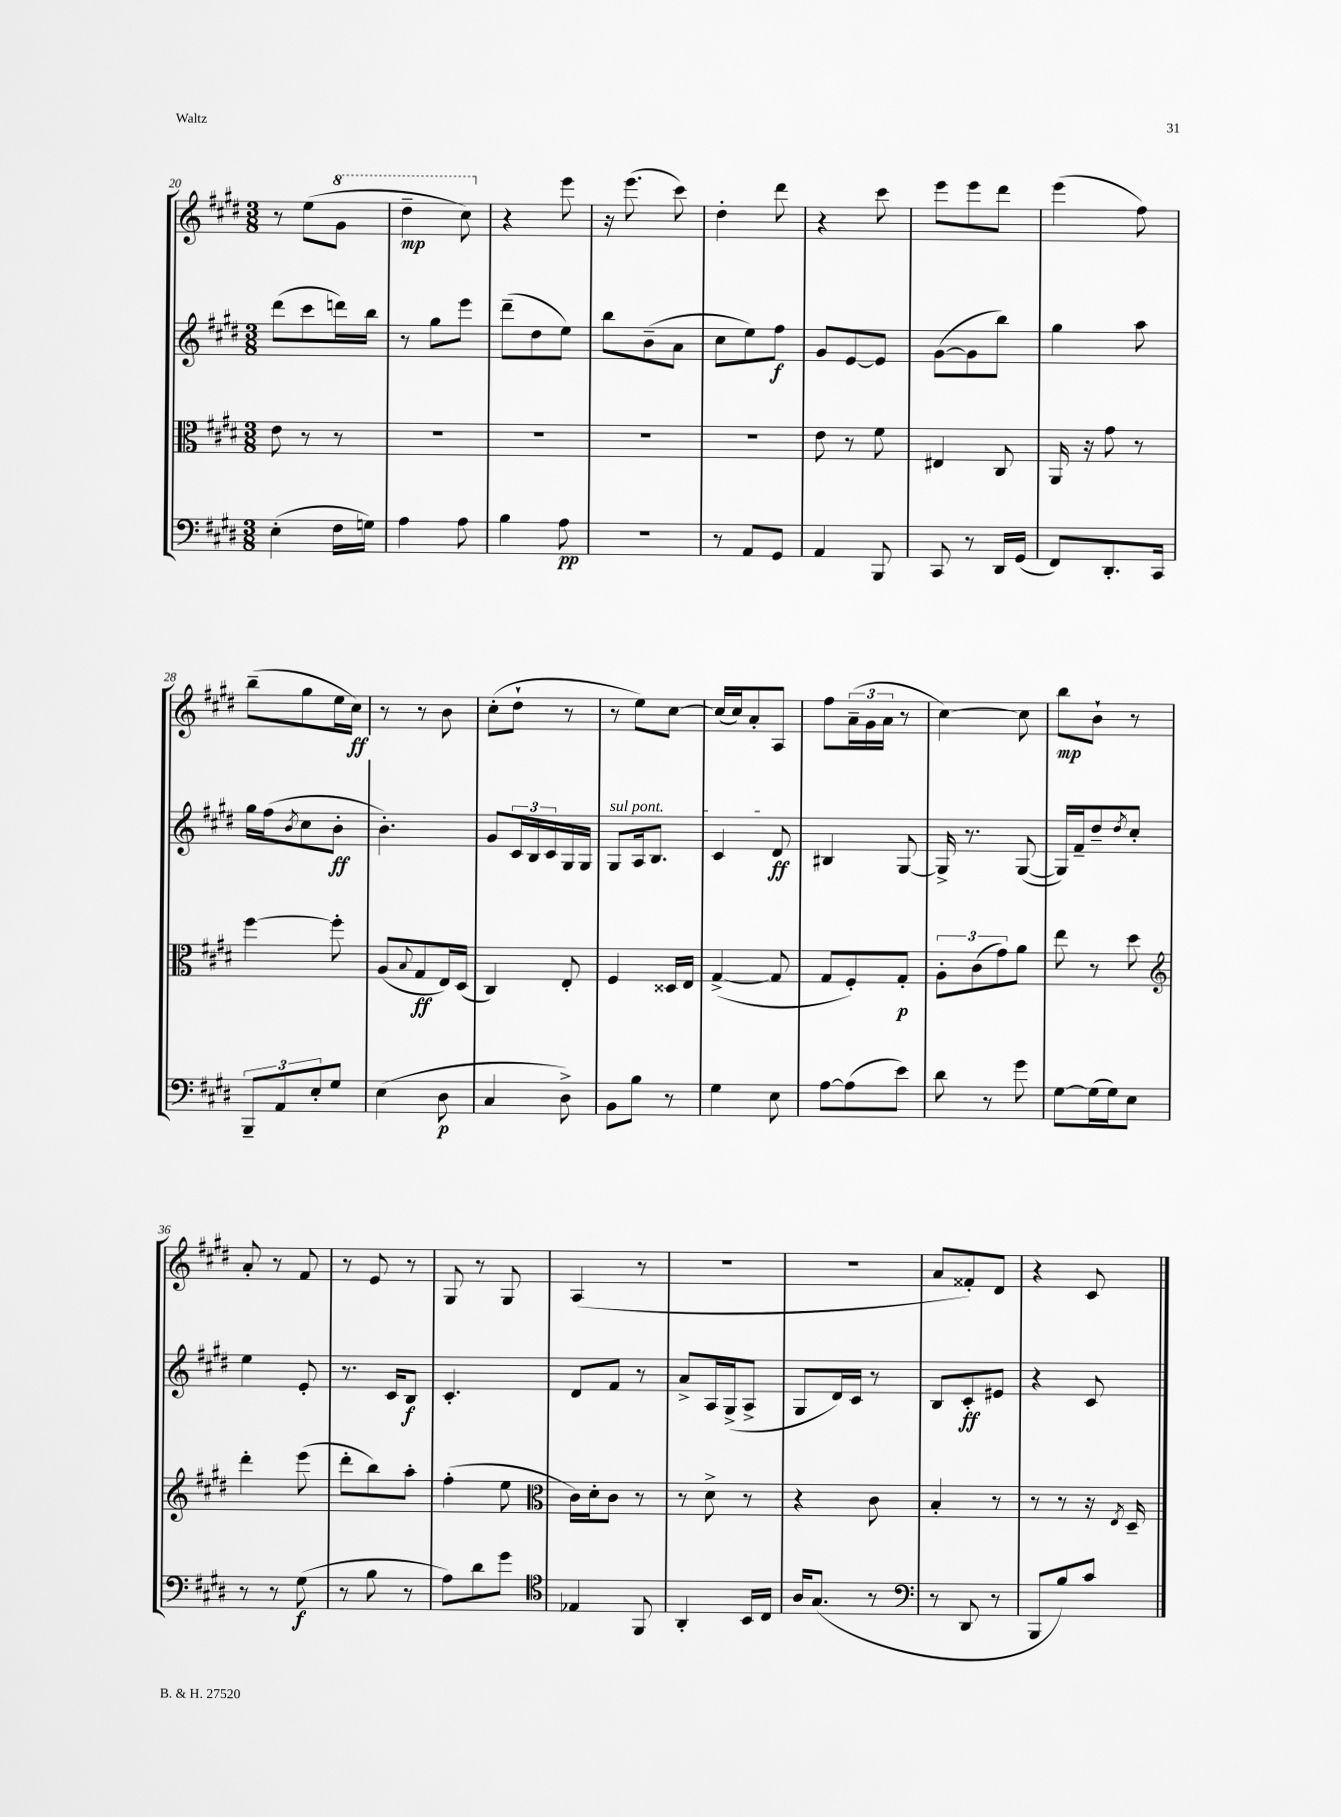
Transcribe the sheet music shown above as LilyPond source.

<<
\new StaffGroup <<
\new Staff = "s0" {
    \clef treble \key e \major \numericTimeSignature \time 3/8
    r8 e''8( \ottava #1 gis''8 |
    dis'''4--\mp cis'''8) \ottava #0 |
    r4 e'''8 |
    r16 e'''8.( cis'''8) |
    dis''4-. dis'''8 |
    r4 cis'''8 |
    e'''8 e'''8 dis'''8 |
    e'''4( fis''8) |
    b''8--( gis''8 e''16 cis''16\ff) |
    r8 r8 b'8 |
    cis''8-.( dis''8-! r8 |
    r8 e''8) cis''8~ |
    cis''16( cis''16) a'8-. a8 |
    fis''8 \tuplet 3/2 { a'16--( gis'16 a'16 } r8 |
    cis''4~) cis''8 |
    b''8\mp b'8-! r8 |
    a'8-. r8 fis'8 |
    r8 e'8 r8 |
    gis8 r8 gis8 |
    a4( r8 |
    R4. |
    R4. |
    a'8 fisis'8-.) dis'8 |
    r4 cis'8 \bar "|." |
}
\new Staff = "s1" {
    \clef treble \key e \major \numericTimeSignature \time 3/8
    dis'''8( cis'''8 d'''16) b''16 |
    r8 gis''8 e'''8 |
    dis'''8--( dis''8 e''8) |
    b''8 b'8--( a'8 |
    cis''8 e''8) fis''8\f |
    gis'8 e'8~ e'8 |
    gis'8~( gis'8 b''8) |
    gis''4 a''8 |
    gis''16 fis''16( \acciaccatura { b'8 } cis''8 b'8-.\ff |
    b'4.-.) |
    gis'8 \tuplet 3/2 { cis'16 b16 cis'16 } gis16 gis16 |
    \once \override TextSpanner.bound-details.left.text = \markup { \italic "sul pont." } gis8\startTextSpan a16 b8. |
    cis'4 dis'8\ff\stopTextSpan |
    bis4 gis8~ |
    gis16-> r8. gis8~( |
    gis16) fis'16-- dis''8-- \acciaccatura { dis''8 } cis''8-. |
    e''4 e'8-. |
    r8. cis'16 b8\f |
    cis'4.-. |
    dis'8 fis'8 r8 |
    a'8-> a16 gis16->( a8-> |
    gis8 dis'16) cis'16 r8 |
    b8 cis'8-.\ff eis'8 |
    r4 cis'8 \bar "|." |
}
\new Staff = "s2" {
    \clef alto \key e \major \numericTimeSignature \time 3/8
    e'8 r8 r8 |
    R4. |
    R4. |
    R4. |
    R4. |
    e'8 r8 fis'8 |
    eis4 cis8 |
    a,16 r16 gis'8 r8 |
    fis''4~ fis''8-. |
    a8( \appoggiatura { b8 } gis8\ff e16) dis16( |
    cis4) e8-. |
    fis4 disis16 e16 |
    gis4~->( gis8 |
    gis8 fis8-.) gis8-.\p |
    \tuplet 3/2 { a8-. cis'8( gis'8) } a'8 |
    e''8 r8 dis''8 |
    \clef treble dis'''4-. e'''8( |
    dis'''8-. b''8) a''8-. |
    fis''4-.( e''8 |
    \clef alto cis'16) dis'16-. cis'8 r8 |
    r8 dis'8-> r8 |
    r4 cis'8 |
    b4-. r8 |
    r8 r8 r16 \acciaccatura { e8 } dis16-- \bar "|." |
}
\new Staff = "s3" {
    \clef bass \key e \major \numericTimeSignature \time 3/8
    e4-.( fis16 g16) |
    a4 a8 |
    b4 a8\pp |
    R4. |
    r8 a,8 gis,8 |
    a,4 b,,8 |
    cis,8 r8 dis,16 gis,16( |
    fis,8) dis,8.-. cis,16 |
    \tuplet 3/2 { b,,8-- a,8 e8-. } gis8 |
    e4( dis8\p |
    cis4 dis8->) |
    b,8 b8 r8 |
    gis4 e8 |
    a8~ a8( e'8) |
    dis'8 r8 gis'8 |
    gis8~ gis16( gis16) e8 |
    r8 r8 gis8\f( |
    r8 b8 r8 |
    a8) dis'8 gis'8 |
    \clef tenor ees4 fis,8 |
    a,4-. b,16 cis16 |
    a16 gis8.( r8 |
    \clef bass r8 dis,8 r8 |
    b,,8 b8) cis'8 \bar "|." |
}
>>
>>
\layout { \context { \Score currentBarNumber = #20 } }
